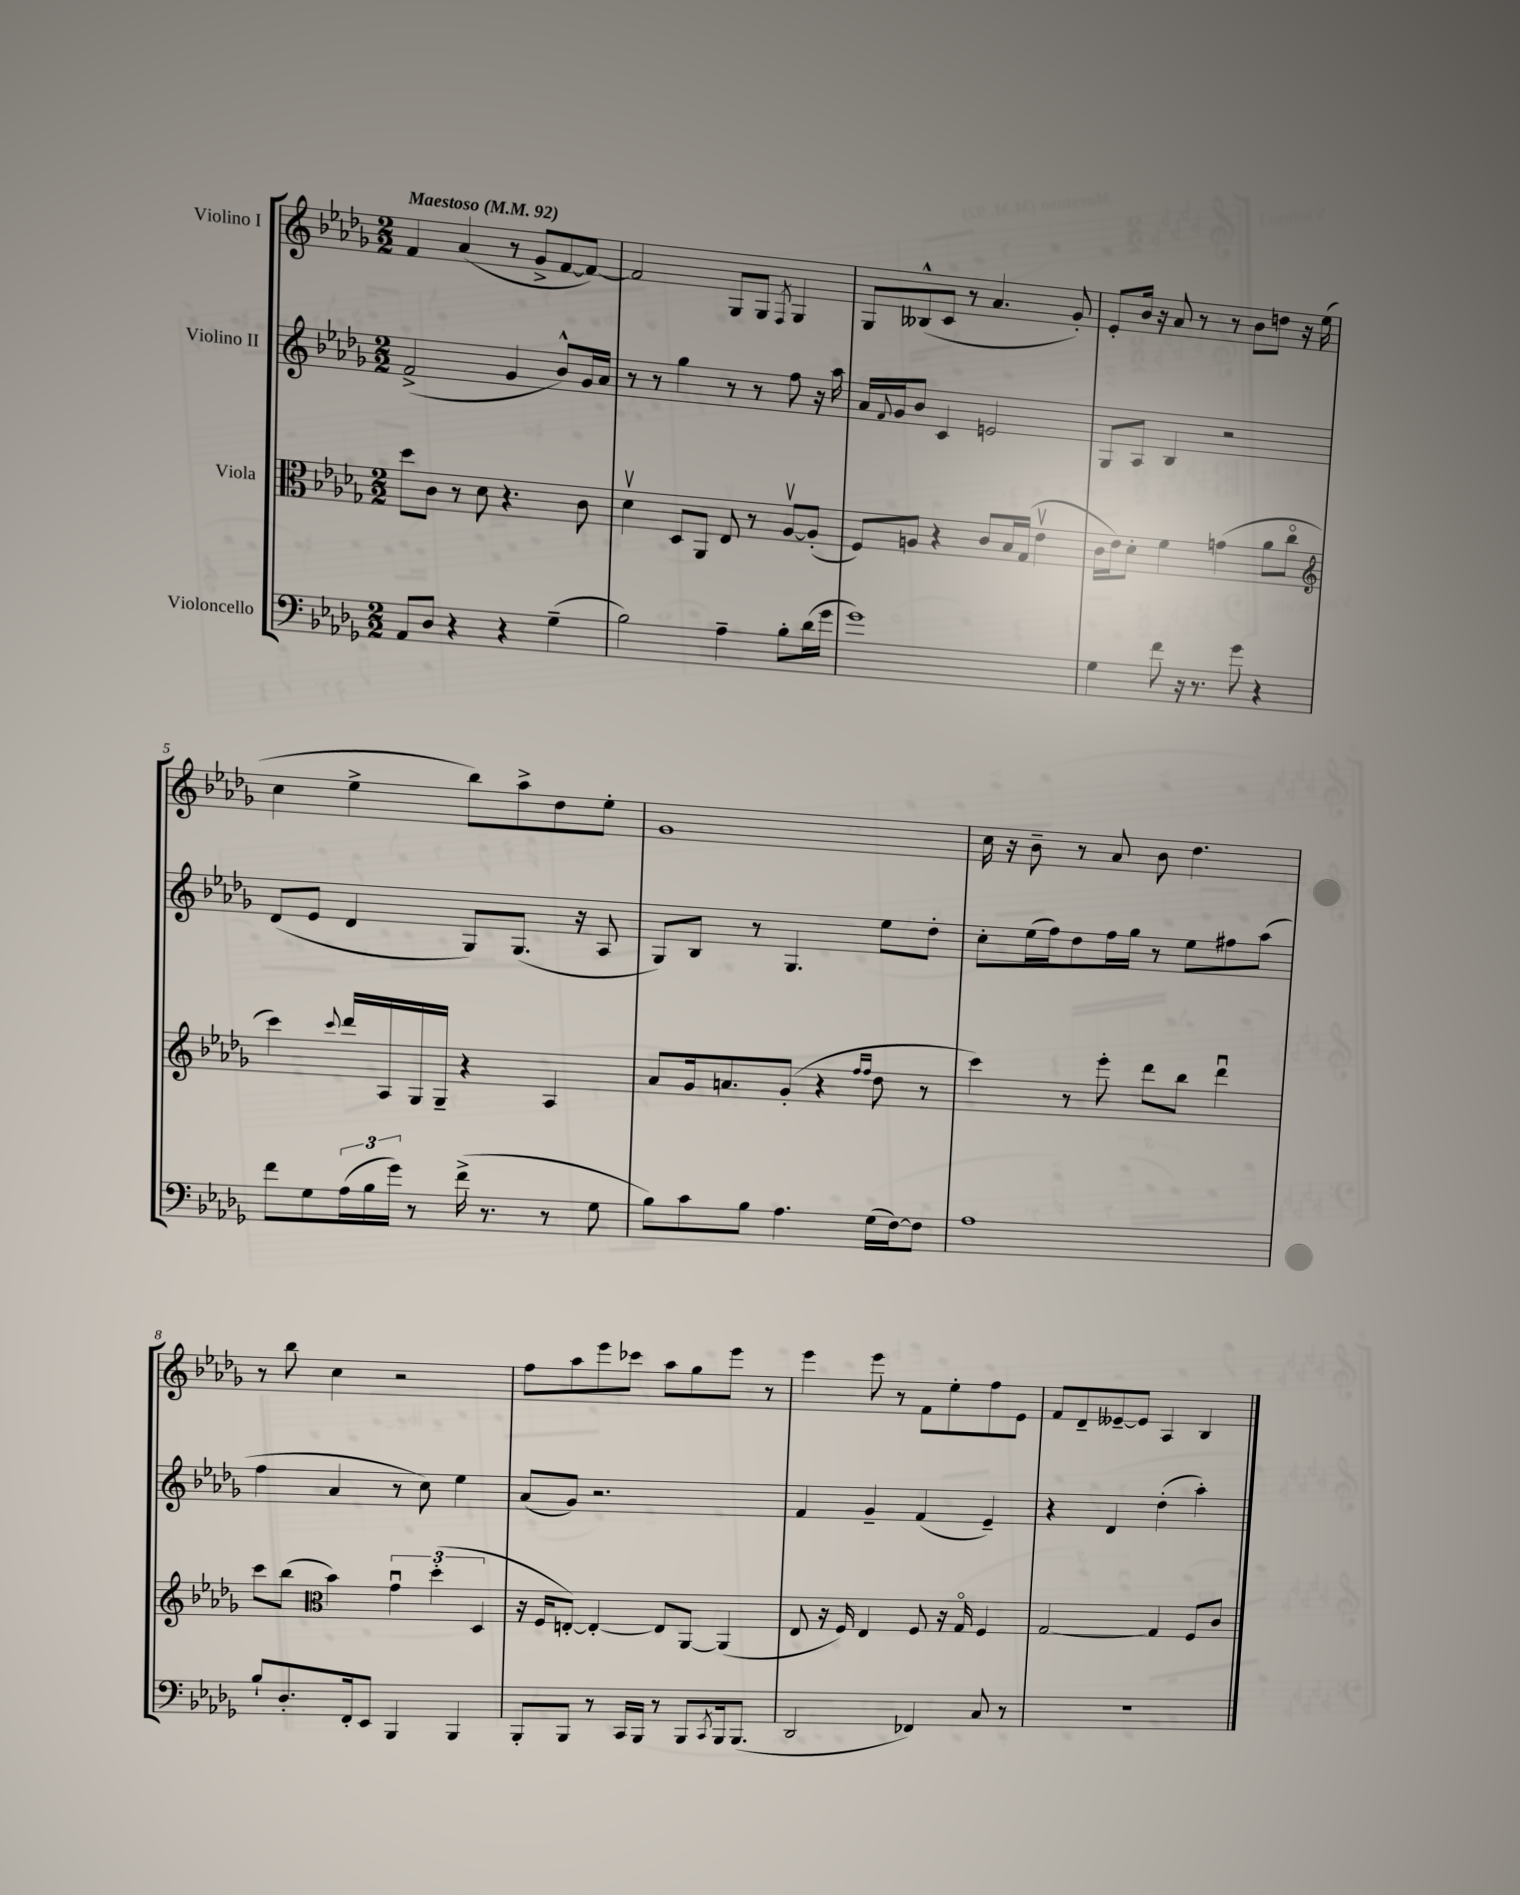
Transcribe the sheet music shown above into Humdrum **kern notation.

**kern	**kern	**kern	**kern
*part4	*part3	*part2	*part1
*staff4	*staff3	*staff2	*staff1
*I"Violoncello	*I"Viola	*I"Violino II	*I"Violino I
*clefF4	*clefC3	*clefG2	*clefG2
*k[b-e-a-d-g-]	*k[b-e-a-d-g-]	*k[b-e-a-d-g-]	*k[b-e-a-d-g-]
*M2/2	*M2/2	*M2/2	*M2/2
*MM92	*MM92	*MM92	*MM92
=1	=1	=1	=1
!	!	!	!LO:TX:a:B:t=Maestoso
8AA-/L	8dd-\L	(2f^/	4f/
8D-/J	8c\J	.	.
4r	8r	.	(4a-/
.	8d-\	.	.
4r	4.r	4g-/	8r
.	.	.	8g-^/L
(4G-~\	.	8b-^^/L)	[8f/
.	8c\	16g-/L	8f/J_)
.	.	16a-/JJ	.
=2	=2	=2	=2
2B-\)	4d-v\	8r	2f/]
.	.	8r	.
.	8D-/L	4gg-\	.
.	8AA-/J	.	.
4A-~\	8E-/	8r	8G-/L
.	8r	8r	8G-/J
.	.	.	8qF/
8B-'\L	[8A-v/L	8ff\	4G-/
(16d-\L	(8A-'/J]	16r	.
16g-\JJ	.	16aa-\	.
=3	=3	=3	=3
1g-)	8F/L)	16a-/LL	8G-/L
.	.	8qqf/	.
.	.	16g-/J	.
.	8An/J	8b-/J	(8B--X^^/
.	4r	4c/	8c/J
.	.	.	8r
.	8c/L	2en/	4.a-/
.	16B-/L	.	.
.	(16G-/JJ	.	.
.	4e-v\	.	.
.	.	.	8g-'/)
=4	=4	=4	=4
4G-\	16c\LL	8G-/L	8e-'/L
.	16e-\J)	.	.
.	8d-'\J	8A-/J	16b-/Jk
.	.	.	16r
8f\	4f\	4B-/	8a-/
16r	.	.	8r
8.r	.	.	.
.	(4gn\	2r	8r
8g-\	.	.	8b-\L
4r	8a-\L	.	8ddn\J
.	8cc\J	.	16r
.	.	.	(16ee-\
!!LO:LB:g=z
=5	=5	=5	=5
*	*clefG2	*	*
8f\L	4ccc\)	(8d-/L	4cc\
8G-\	.	8e-/J	.
.	8qqccc/	.	.
(24A-\L	16ddd-/LL	4d-/	4ee-^\
24B-\	.	.	.
.	16A-/	.	.
24g-\JJ)	.	.	.
8r	16G-/	.	.
.	16G-~/JJ	.	.
(16f^\	4r	8G-/L)	8bb-\L)
8.r	.	.	.
.	.	(8.G-/J	8aa-^\
8r	4A-/	.	8dd-\
.	.	16r	.
8G-\	.	8A-/	8ee-'\J
=6	=6	=6	=6
8B-\L)	8a-/L	8G-/L)	1g-
8c\	16g-/k	8B-/J	.
.	8.an/	.	.
8B-\J	.	8r	.
4.A-\	(8g-'/J	4.G-/	.
.	4r	.	.
.	16qqff/LL	.	.
.	16qqff/JJ	.	.
(16G-\LL	8dd-\	8ee-\L	.
[16F\J)	.	.	.
8F\J]	8r	8dd-'\J	.
=7	=7	=7	=7
1A-	4ccc\)	8cc'\L	16cc\
.	.	.	16r
.	.	(16ee-\L	8b-~\
.	.	16ff\J)	.
.	8r	8dd-\	8r
.	8eee-'\	16ff\L	8a-/
.	.	16gg-\JJ	.
.	8ddd-\L	8r	8b-\
.	8bb-\J	8ee-\L	4.dd-\
.	4ddd-u\	8ff#X\	.
.	.	(8aa-\J	.
!!LO:LB:g=z
=8	=8	=8	=8
8B-`/L	8ccc\L	4ff\	8r
8.D-'/	(8bb-\J	.	8bb-\
*	*clefC3	*	*
.	4b-\)	4a-/	4cc\
16FF'/k	.	.	.
8EE-/J	.	.	.
4BBB-/	6g-u\	8r	2r
.	.	8cc\)	.
.	(6dd-'\	.	.
4BBB-/	.	4ee-\	.
.	6D-/	.	.
=9	=9	=9	=9
8BBB-'/L	16r	(8a-/L	8ff\L
.	16F/KL	.	.
8BBB-/J	[8En'/J)	8g-/J)	8aa-\
8r	4E'/_	2.r	8eee-\
16CC/LL	.	.	8ccc-X\J
16BBB-/JJ	.	.	.
8r	8E/L]	.	8aa-\L
8BBB-/L	[8AA-/J	.	8gg-\
8qCC/	.	.	.
16BBB-/k	(4AA-/]	.	8eee-\J
(8.BBB-/J	.	.	.
.	.	.	8r
=10	=10	=10	=10
2DD-/	8E-/	4f/	4eee-\
.	16r	.	.
.	16F/)	.	.
.	4E-/	4g-~/	8eee-\
.	.	.	8r
4FF-X/)	8F/	(4f/	8f\L
.	16r	.	8ee-'\
.	16G-/	.	.
8C/	4F/	4e-~/)	8ff\
8r	.	.	8e-\J
=11	=11	=11	=11
1r	[2G-/	4r	8f/L
.	.	.	8d-~/
.	.	4d-/	[8e--X~/
.	.	.	8e--/J]
.	4G-/]	(4dd-'\	4A-/
.	8F/L	4aa-'\)	4B-/
.	8c/J	.	.
==	==	==	==
*-	*-	*-	*-
